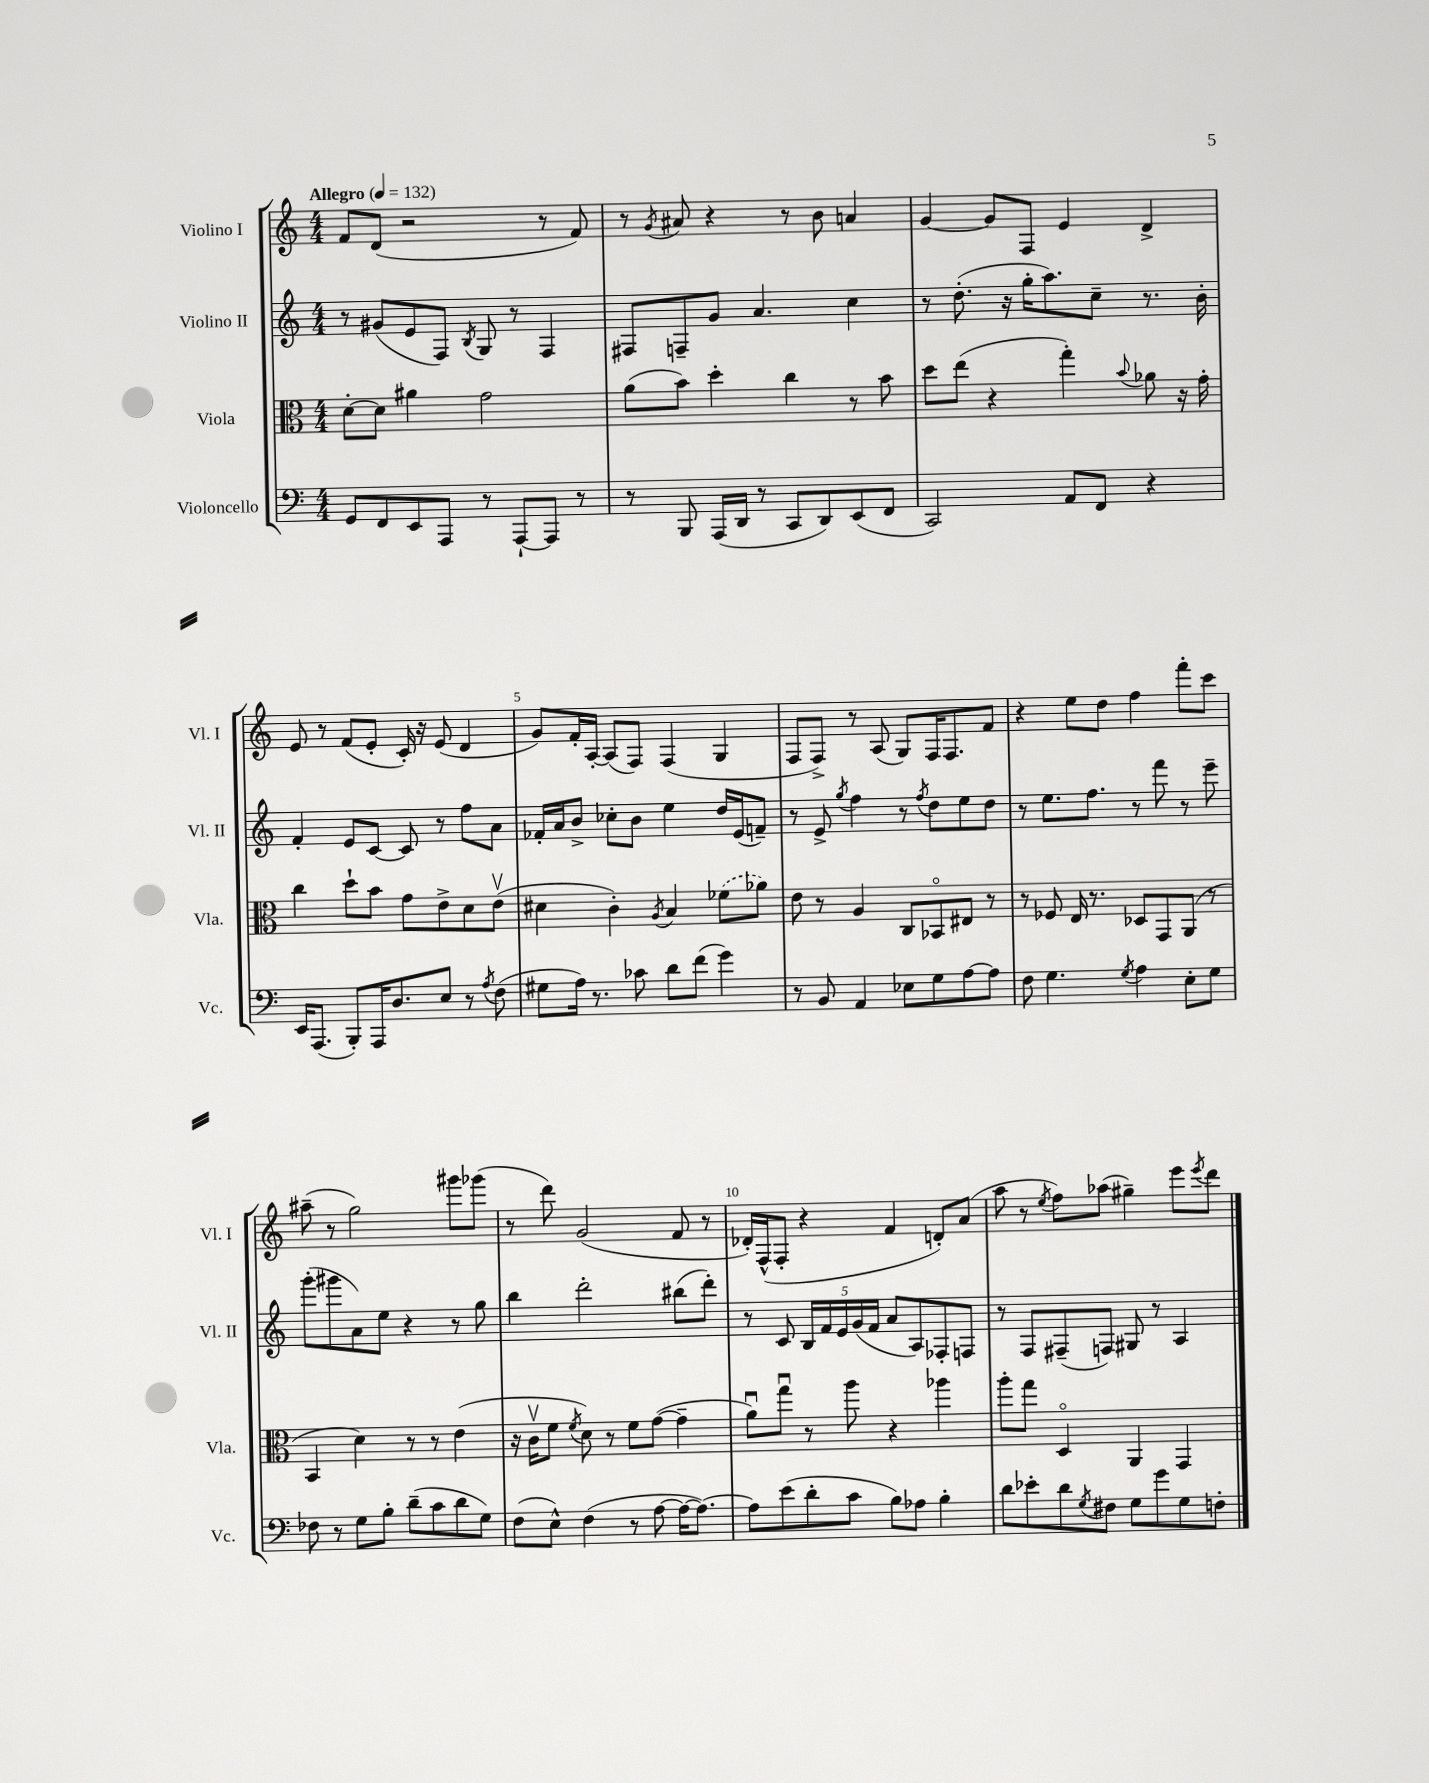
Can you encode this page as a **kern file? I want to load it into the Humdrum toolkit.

**kern	**kern	**kern	**kern
*part4	*part3	*part2	*part1
*staff4	*staff3	*staff2	*staff1
*I"Violoncello	*I"Viola	*I"Violino II	*I"Violino I
*I'Vc.	*I'Vla.	*I'Vl. II	*I'Vl. I
*clefF4	*clefC3	*clefG2	*clefG2
*k[]	*k[]	*k[]	*k[]
*M4/4	*M4/4	*M4/4	*M4/4
*MM132	*MM132	*MM132	*MM132
=1	=1	=1	=1
!	!	!	!LO:TX:a:B:t=Allegro
8GG/L	[8d'\L	8r	8f/L
8FF/	8d\J]	(8g#X/L	(8d/J
8EE/	4a#X\	8e/	2r
8AAA/J	.	8F/J)	.
.	.	8qB/	.
8r	2g\	8G/	.
[8AAA`/L	.	8r	.
8AAA/J]	.	4F/	8r
8r	.	.	8f/)
=2	=2	=2	=2
8r	(8a\L	8F#X/L	8r
.	.	.	8qg/
8BBB/	8b\J)	8Fn~/	8a#X/
(16AAA/LL	4dd'\	8g/J	4r
16DD/JJ	.	.	.
8r	.	4.a/	.
8CC/L	4cc\	.	8r
8DD/)	.	.	8b\
(8EE/	8r	4cc\	4an/
8FF/J	8b\	.	.
=3	=3	=3	=3
2CC/)	8dd\L	8r	[4g/
.	(8ee\J	(8.dd'\	.
.	4r	.	8g/L]
.	.	16r	.
.	.	16gg'\KL	8F/J
.	.	8.aa\)	.
8AA/L	4gg'\)	.	4e/
8FF/J	.	8cc~\J	.
.	8qqb/	.	.
4r	8a-X\	8.r	4d^/
.	16r	.	.
.	16g'\	16b'\	.
!!LO:LB:g=z
=4	=4	=4	=4
16EE/KL	4cc\	4f'/	8e/
(8.AAA/J	.	.	.
.	.	.	8r
8BBB'/L)	8dd`\L	8e/L	(8f/L
16AAA/K	8b\J	[8c/J	8e'/J
8.D/	.	.	.
.	8g\L	8c/]	16c'/)
.	.	.	16r
8E/J	8e^\	8r	(8e/
8r	8d\	8ff\L	4d/
8qA/	.	.	.
(8F\	(8ev\J	8a\J	.
=5	=5	=5	=5
8G#X\L	4d#X\	16f-X'/LL	8g/L)
.	.	16a/J	.
16A\Jk)	.	8b^/J	16f'/L
8.r	.	.	[16A'/JJ
.	4c'\)	8cc-X'\L	(8A/L]
8c-X\	.	8b\J	8F/J)
.	8qA/	.	.
8d\L	4B/	4ee\	(4F/
(8f\J	.	.	.
4g\)	(8f-X\L	16dd/LL	4G/
.	.	(16e/J	.
.	8a-X\J)	8fn~/J)	.
=6	=6	=6	=6
8r	8e\	8r	8F/L
8BB/	8r	8e^/	8F^/J)
.	.	8qgg/	.
4AA/	4A/	4ff\	8r
.	.	.	(8A/
8E-X\L	8C/L	8r	8G/L)
.	.	8qff/	.
8G\	8BB-X/	8dd\L	16F/K
.	.	.	8.F/
[8A\	8E#X/J	8ee\	.
8A\J]	8r	8dd\J	8f/J
=7	=7	=7	=7
8F\	8r	8r	4r
4.G\	8F-X/	8.ee\L	.
.	16E/	.	8ee\L
.	8.r	8.ff\J	.
.	.	.	8dd\J
8qG/	.	.	.
4A\	8D-X/L	8r	4ff\
.	8GG/	8fff\	.
8E'\L	(8AA/J	8r	8fff'\L
8G\J	8r	8eee~\	8ccc\J
!!LO:LB:g=z
=8	=8	=8	=8
8F-X\	4BB/	(8ggg'\L	(8aa#X~\
8r	.	8ggg#X\	8r
8G\L	4d\)	8a\)	2gg\)
8B'\J	.	8ee\J	.
(8d~\L	8r	4r	.
8c\	8r	.	.
8d\	(4e\	8r	8ggg#X\L
8G\J)	.	8gg\	(8ggg-X\J
=9	=9	=9	=9
(8F\L	16r	4bb\	8r
.	16cv\KL	.	.
8E^^\J)	8f\J	.	8ddd\)
.	8qf/	.	.
(4F\	8d\)	2ddd'\	(2g/
.	8r	.	.
8r	8f\L	.	.
[8A\	([8g\J	.	.
16A\KL_	4g~\]	(8bb#X\L	8f/
8.A\J_)	.	.	.
.	.	8ddd'\J)	8r
=10	=10	=10	=10
8A\L]	8au\L)	8r	16d-X'/LL)
.	.	.	(16F^^/J
(8e\	8ggu\J	8c/	8F'/J
8d'\	8r	20B/LL	4r
.	.	20f/	.
.	.	20e/	.
8c\J	8aa\	.	.
.	.	(20g/	.
.	.	20f/JJ	.
8B\L)	4r	8a/L	4f/
8A-X\J	.	8A/)	.
4B'\	4aa-X\	8F-X'/	8dn'/L)
.	.	8Fn/J	(8a/J
=11	=11	=11	=11
8d\L	8aa'\L	8r	8aa\
8e-X'\	8gg\J	8F/L	8r
.	.	.	8qee/
8d\	4D/	(8F#X~/	8ff\L)
8qG/	.	.	.
8F#X\J	.	8Fn/J)	(8aa-X\J
8G\L	4AA/	8G#X/	4gg#X~\)
8g\	.	8r	.
8G\	4GG/	4A/	8eee\L
.	.	.	8qeee/
8Fn'\J	.	.	8ddd\J
==	==	==	==
*-	*-	*-	*-
